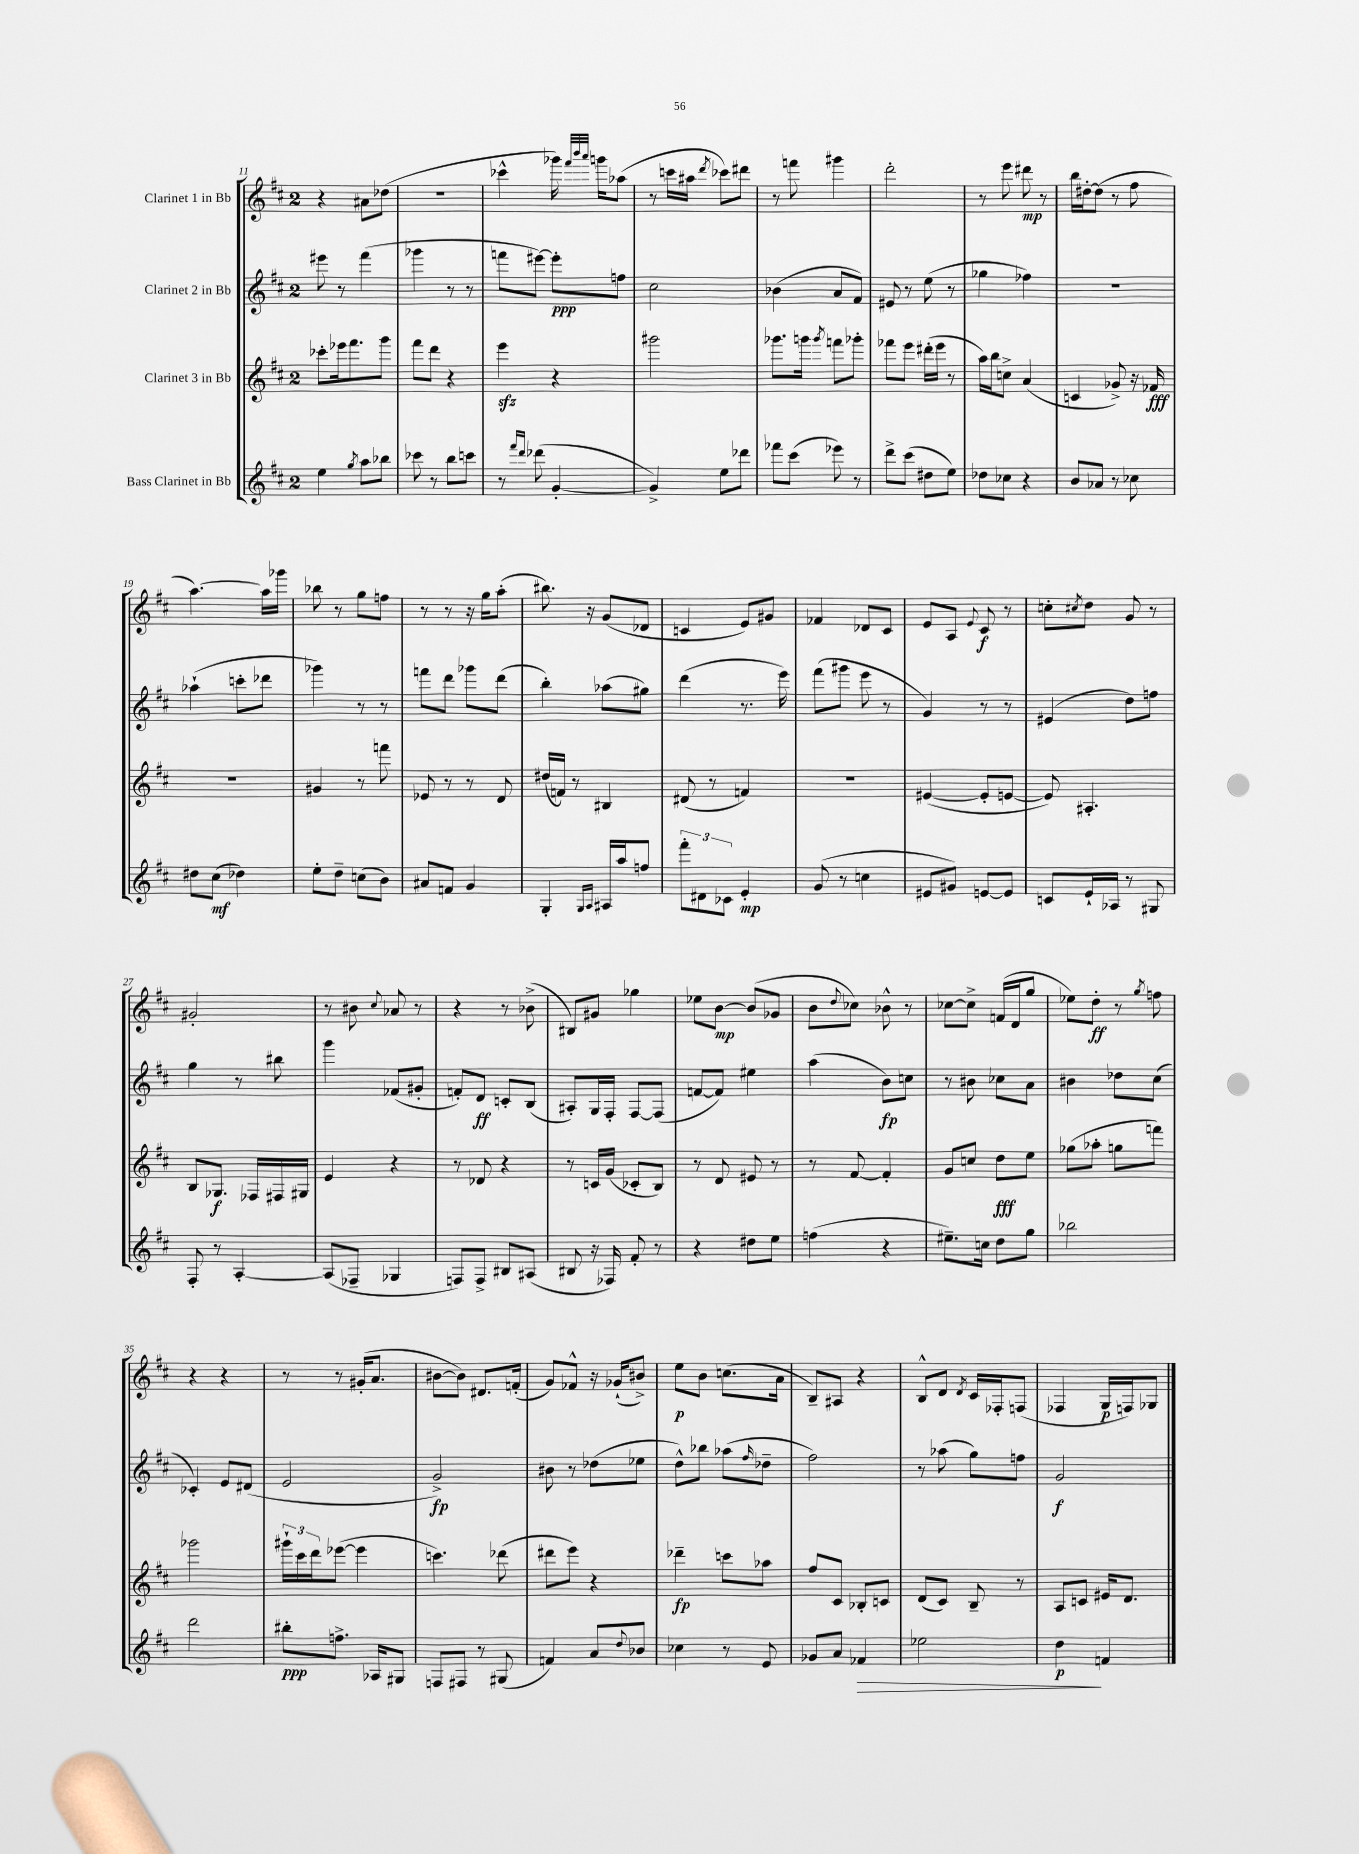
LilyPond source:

<<
\new StaffGroup <<
\new Staff = "s0" \with { instrumentName = "Clarinet 1 in Bb" } {
    \clef treble \key d \major \once \override Staff.TimeSignature.style = #'single-digit \time 2/4
    r4 ais'8 des''8( |
    R2 |
    ces'''4-^ ges'''16) \grace { fis'''32 b'''32 a'''32 } g'''16 aes''8( |
    r8 c'''16 ais''16 \acciaccatura { d'''8 } ces'''8) dis'''8 |
    r8 f'''8 gis'''4 |
    d'''2-. |
    r8 e'''8 dis'''8\mp r8 |
    b''16 dis''16~-. dis''8( r8 fis''8 |
    a''4.~) a''16 ges'''16 |
    bes''8 r8 g''8 f''8 |
    r8 r8 r16 g''16 a''8-.( |
    bis''8.) r16 g'8( des'8 |
    c'4 e'8) gis'8 |
    fes'4 des'8 cis'8 |
    e'8 a8 \appoggiatura { e'8 } cis'8\f r8 |
    c''8-. \acciaccatura { cis''8 } d''8 g'8 r8 |
    gis'2-. |
    r8 bis'8 \appoggiatura { cis''8 } aes'8 r8 |
    r4 r8 bes'8->( |
    bis8) gis'8 ges''4 |
    ees''8 b'8~\mp b'8( ges'8 |
    b'8 \appoggiatura { d''8 } ces''8) bes'8-^ r8 |
    ces''8~ ces''8-> f'16( d'16 g''8 |
    ees''8) d''8-.\ff r8 \acciaccatura { g''8 } f''8 |
    r4 r4 |
    r8 r8 gis'16-.( a'8. |
    bis'8~ bis'8) dis'8. f'16-.( |
    g'8) fes'8-^ r16 ges'16-!( bis'8->) |
    e''8\p b'8 c''8.( a'16 |
    b8--) ais8 r4 |
    b8-^ d'8 \acciaccatura { d'8 } cis'16 fes16-. f8( |
    fes4 g16\p f16) ges8 \bar "|." |
}
\new Staff = "s1" \with { instrumentName = "Clarinet 2 in Bb" } {
    \clef treble \key d \major \once \override Staff.TimeSignature.style = #'single-digit \time 2/4
    eis'''8 r8 fis'''4( |
    ges'''4 r8 r8 |
    f'''8 eis'''8~) eis'''8-.\ppp f''8 |
    cis''2 |
    bes'4( a'8 fis'8) |
    eis'8 r8 e''8( r8 |
    ges''4 fes''4) |
    R2 |
    aes''4-!( c'''8-. des'''8 |
    ges'''4) r8 r8 |
    f'''8 d'''8 ges'''8 d'''8( |
    b''4-.) aes''8( gis''8) |
    d'''4( r8. e'''16) |
    fis'''8( gis'''8 e'''8 r8 |
    g'4) r8 r8 |
    eis'4( d''8) f''8 |
    g''4 r8 bis''8 |
    g'''4 fes'8( gis'8-. |
    f'8-.) d'8\ff c'8-. b8( |
    ais8-.) g16 fis16-. fis8~ fis8( |
    f'8~ f'8) eis''4 |
    a''4( b'8\fp) c''8 |
    r8 bis'8 ces''8 a'8 |
    bis'4 des''8 cis''8( |
    ces'4-.) e'8 dis'8( |
    e'2 |
    g'2->\fp) |
    bis'8 r8 des''8( ees''8 |
    d''8-^) bes''8 aes''8( \grace { fis''16 } des''8-- |
    fis''2) |
    r8 aes''8( g''8) f''8 |
    g'2\f \bar "|." |
}
\new Staff = "s2" \with { instrumentName = "Clarinet 3 in Bb" } {
    \clef treble \key d \major \once \override Staff.TimeSignature.style = #'single-digit \time 2/4
    ces'''8-. ees'''16 fis'''8. g'''8 |
    fis'''8 d'''8 r4 |
    e'''4\sfz r4 |
    gis'''2 |
    ges'''8. g'''16 \acciaccatura { g'''8 } f'''8 ges'''8-. |
    fes'''8 e'''8 dis'''16-.( e'''16 r8 |
    a''16) b''16 c''8-> a'4( |
    c'4 ges'8->) r16 fes'16\fff |
    R2 |
    gis'4 r8 f'''8 |
    ees'8 r8 r8 d'8 |
    dis''16( f'16) r8 bis4 |
    dis'8( r8 f'4) |
    R2 |
    eis'4~( eis'8-. e'8~ |
    e'8) ais4.-. |
    b8 ges8.\f fes16 fis16 gis16 |
    e'4 r4 |
    r8 des'8 r4 |
    r8 c'16 g'16( ces'8-. b8) |
    r8 d'8 eis'8 r8 |
    r8 fis'8~ fis'4-. |
    g'8 c''8 d''8\fff e''8 |
    ges''8( aes''8-. g''8 f'''8) |
    ges'''2 |
    \tuplet 3/2 { gis'''16-! cis'''16 d'''16 } ees'''8~( ees'''4 |
    c'''4.) des'''8( |
    dis'''8 e'''8) r4 |
    des'''4--\fp c'''8 aes''8 |
    fis''8 cis'8 bes8-. c'8 |
    d'8( cis'8) b8-- r8 |
    a8 c'8 eis'16 d'8. \bar "|." |
}
\new Staff = "s3" \with { instrumentName = "Bass Clarinet in Bb" } {
    \clef treble \key d \major \once \override Staff.TimeSignature.style = #'single-digit \time 2/4
    e''4 \acciaccatura { g''8 } a''8 bes''8 |
    ces'''8 r8 b''8 c'''8 |
    r8 \grace { fis'''16 d'''16 } des'''8( g'4~-. |
    g'4->) e''8 des'''8 |
    fes'''8 cis'''8( ees'''8) r8 |
    d'''8-> cis'''8( dis''8 e''8) |
    des''8 ces''8 r4 |
    b'8 aes'8 r8 ces''8 |
    dis''8 cis''8\mf( des''4) |
    e''8-. d''8-- c''8( b'8) |
    ais'8 f'8 g'4 |
    g4-. \grace { g16 a16 } ais16 a''16 f''8 |
    \tuplet 3/2 { fis'''8-. dis'8 ces'8 } e'4-.\mp |
    g'8( r8 c''4 |
    eis'8 gis'8) e'8~ e'8 |
    c'8 e'16-! aes16 r8 gis8 |
    fis8-. r8 a4~-. |
    a8( fes8-- ges4 |
    f8) f8-> bis8 ais8( |
    bis8 r16 fes16) fis'8-. r8 |
    r4 dis''8 e''8 |
    f''4( r4 |
    eis''8.--) c''16 d''8 g''8 |
    bes''2 |
    d'''2 |
    bis''8-.\ppp f''8.-> aes16 gis8 |
    f8 fis8 r8 gis8( |
    f'4) a'8 \appoggiatura { d''8 } bes'8 |
    ces''4 r8 e'8 |
    ges'8 a'8 fes'4\> |
    ees''2 |
    d''4\p\! f'4 \bar "|." |
}
>>
>>
\layout { \context { \Score currentBarNumber = #11 } }
